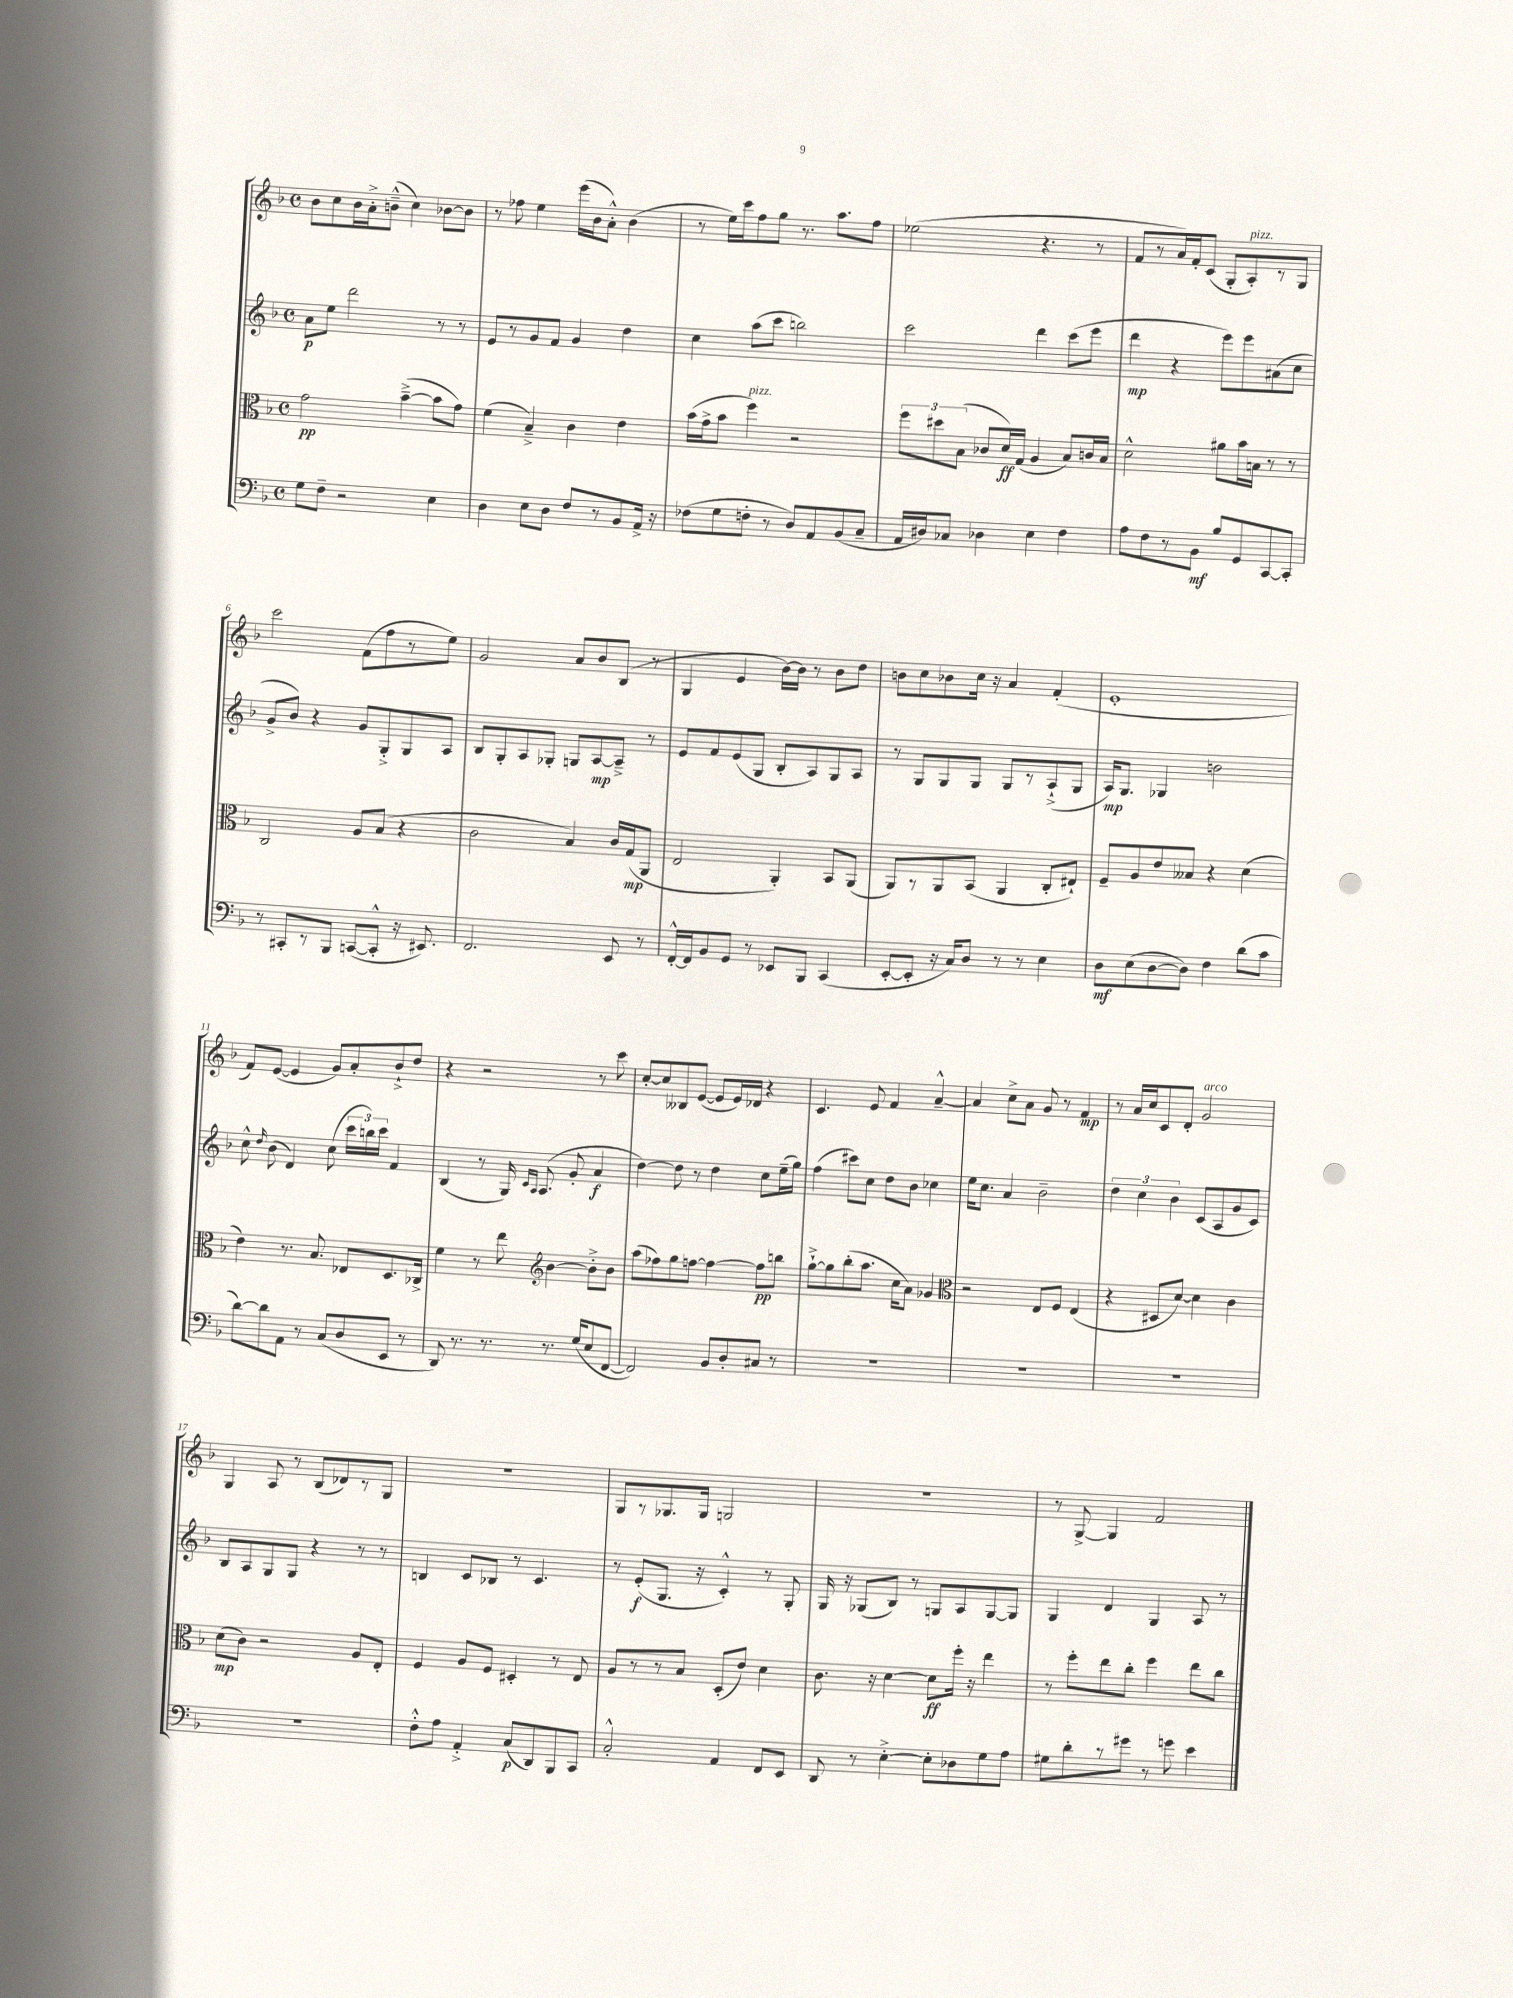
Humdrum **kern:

**kern	**kern	**kern	**kern
*staff4	*staff3	*staff2	*staff1
*clefF4	*clefC3	*clefG2	*clefG2
*k[b-]	*k[b-]	*k[b-]	*k[b-]
*M4/4	*M4/4	*M4/4	*M4/4
*met(c)	*met(c)	*met(c)	*met(c)
8G	2g	8a	8b-
8F~	.	8ee	8cc
2r	.	2ddd	16b-
.	.	.	16a'^
.	.	.	(8b~^^
.	([4b-~^	.	4cc)
4E	8b-]	8r	[8b-
.	8g)	8r	8b-]
=	=	=	=
4D	(4f	8e	8r
.	.	8r	8ff-
8E	4B-~^)	8g	4ee
8D	.	8f	.
8F	4c	4g	(16eee
.	.	.	16b-
8r	.	.	8a'^^)
8BB-	4e	4dd	(4b-
16AA^	.	.	.
16r	.	.	.
=	=	=	=
(8F-	(16b-	4cc	8r
.	16g^	.	.
8G	8b-	.	16ee)
.	.	.	16ccc
8F'	4ff)	(8aa	8ff
8r	.	8ccc	8gg
8D)	2r	2bb)	8.r
8AA	.	.	.
.	.	.	8.aa
(8BB-	.	.	.
8C~	.	.	8ff
=	=	=	=
16AA	12ff	2ccc	(2ee-
16D#)	.	.	.
.	12dd#	.	.
8C-	.	.	.
.	(12B-	.	.
4D-	8c-	.	.
.	16d)	.	.
.	(16G	.	.
4E	4A	4ddd	4.r
4F	8B-)	(8ccc	.
.	16c	8eee	8r
.	16B-	.	.
=	=	=	=
8A	2d^^	4ddd	8f
8F	.	.	8r
8r	.	4r	16a)
.	.	.	16f'
8BB-	.	.	(8c
8B-	8a#	8eee)	8G'
8GG	16b-	8eee	8A')
.	16B	.	.
[8CC	8r	(8a#	8r
8CC']	8r	8cc	8G
=	=	=	=
8r	2C	8g^	2ccc
8CC#'	.	8b-)	.
8r	.	4r	.
8BBB-	.	.	.
([8CC	8A	8g	(8f
8CC'^^]	(8B-	8G'^	8ff
16r	4r	8G	8r
8.EE#)	.	.	.
.	.	8A	8ee)
=	=	=	=
2.FF	2c	8B-	2g
.	.	8G'	.
.	.	8A	.
.	.	8G-'	.
.	4B-)	8G	8a
.	.	[8A	8b-
8EE	16c	8A~^]	(8B-
.	(16G	.	.
8r	8AA	8r	8r
=	=	=	=
[16FF'^^	2E	8e	4G
16FF]	.	.	.
8BB-	.	8f	.
8GG	.	(8e	4e
8r	.	8G	.
8EE-	4AA')	8B-'	[16b-)
.	.	.	16b-]
8BBB-	.	8A)	8r
(4CC	8BB-	8G	8b-
.	(8AA	8A	8dd
=	=	=	=
[8EE'	8AA)	8r	8b
8EE']	8r	8G	8cc
16r	8AA	8G	8b-
16C)	.	.	.
8D	(8BB-	8G	16cc
.	.	.	16r
8r	4AA	8G	4a
8r	.	8r	.
4E	8C'	(8A`^	(4f'
.	8E#`)	8G	.
=	=	=	=
8D	8F~	16A)	1e'
.	.	8.G	.
(8E	8A	.	.
[8D	8e	4G-	.
8D])	8B--	.	.
4F	4r	2b	.
(8d	(4d	.	.
8c	.	.	.
=	=	=	=
[8d)	4e)	8cc^^	8f)
.	.	16qqdd	.
8d]	.	(8b-	([8e
8AA	8.r	4d)	4e]
8r	.	.	.
.	8.B-	.	.
(8C	.	(8cc	8g)
8D	8E-	24ccc	8a'
.	.	24bb)	.
.	.	24ccc	.
8EE	8.D	4f	8b-`^
8r	.	.	8dd
.	16C-^	.	.
=	=	=	=
8DD)	4f	(4B-	4r
8.r	.	.	.
.	8r	8r	2r
8.r	.	.	.
.	8ee	16G)	.
.	.	16qqc	.
.	.	16qqA	.
.	.	(8.A	.
*	*clefG2	*	*
8.r	[4b-	.	.
.	.	8g'	.
(16G	.	.	.
8E	8b-'^]	4a	8r
[8FF	8b-	.	8ccc
=	=	=	=
2FF])	(8aa	[4dd)	[8cc'
.	8ff-)	.	8cc]
.	8gg	8dd]	8B--
.	[8ff	8r	([8e
8BB-	4ff_	4dd	8e]
8D'	.	.	16e)
.	.	.	16d-
8C#	8ff]	8cc	4r
8r	8bb	(16ee~	.
.	.	16gg)	.
=	=	=	=
1r	[8gg`^	(4ff	4.c
.	8gg]	.	.
.	(8bb-'	8ccc#)	.
.	8.aa	8cc	8e
.	.	8dd	4f
.	16cc	.	.
.	8a)	8b-	.
.	4g-	4cc-	[4a~^^
=	=	=	=
*	*clefC3	*	*
1r	2r	16ee	4a]
.	.	8.cc	.
.	.	4a	8cc^
.	.	.	8a
.	8E	2b-~	8g
.	8F	.	8r
.	(4E	.	4f
=	=	=	=
1r	4r	6dd	8r
.	.	.	16a
.	.	6cc	.
.	.	.	16cc
.	8D#	.	8c
.	.	6b-	.
.	[8d)	.	8d'
.	4d]	(8c	2g
.	.	8A	.
.	4c	8g	.
.	.	8c)	.
=	=	=	=
1r	(8d	8B-	4G
.	8c)	8A	.
.	2r	8G	8A
.	.	8G	8r
.	.	4r	(8B-
.	.	.	8d-)
.	8A	8r	8r
.	8E'	8r	8G
=	=	=	=
8F'^^	4F	4B	1r
8A	.	.	.
4AA'^	8A	8c	.
.	8F	8B-	.
(8C	4D#'	8r	.
8DD)	.	4.c	.
8BBB-	8r	.	.
8CC	8E	.	.
=	=	=	=
2C'^^	8A	8r	8G
.	8r	(8e'	8r
.	8r	8.G	8.G-
.	8B-	.	.
.	.	16r	16G-
4AA	(8D'	4c'^^)	2G
.	8e)	.	.
8FF	4d	8r	.
8EE	.	8G'	.
=	=	=	=
8DD	8.c	16G	1r
.	.	16r	.
8r	.	(8G-	.
.	16r	.	.
[4E'^	[4d	8B-)	.
.	.	8r	.
8E']	8d]	8G	.
8D-	16ff'	8A	.
.	16r	.	.
8G	4ee	[8G	.
8A	.	8G]	.
=	=	=	=
8G#	8r	4G	8r
8d'	8ff'	.	[8G^
8r	8ee	4d	4G]
8g#	8cc'	.	.
8r	4ff	4G	2f
8g	.	.	.
4e	8ee	8A	.
.	8cc	8r	.
==	==	==	==
*-	*-	*-	*-
